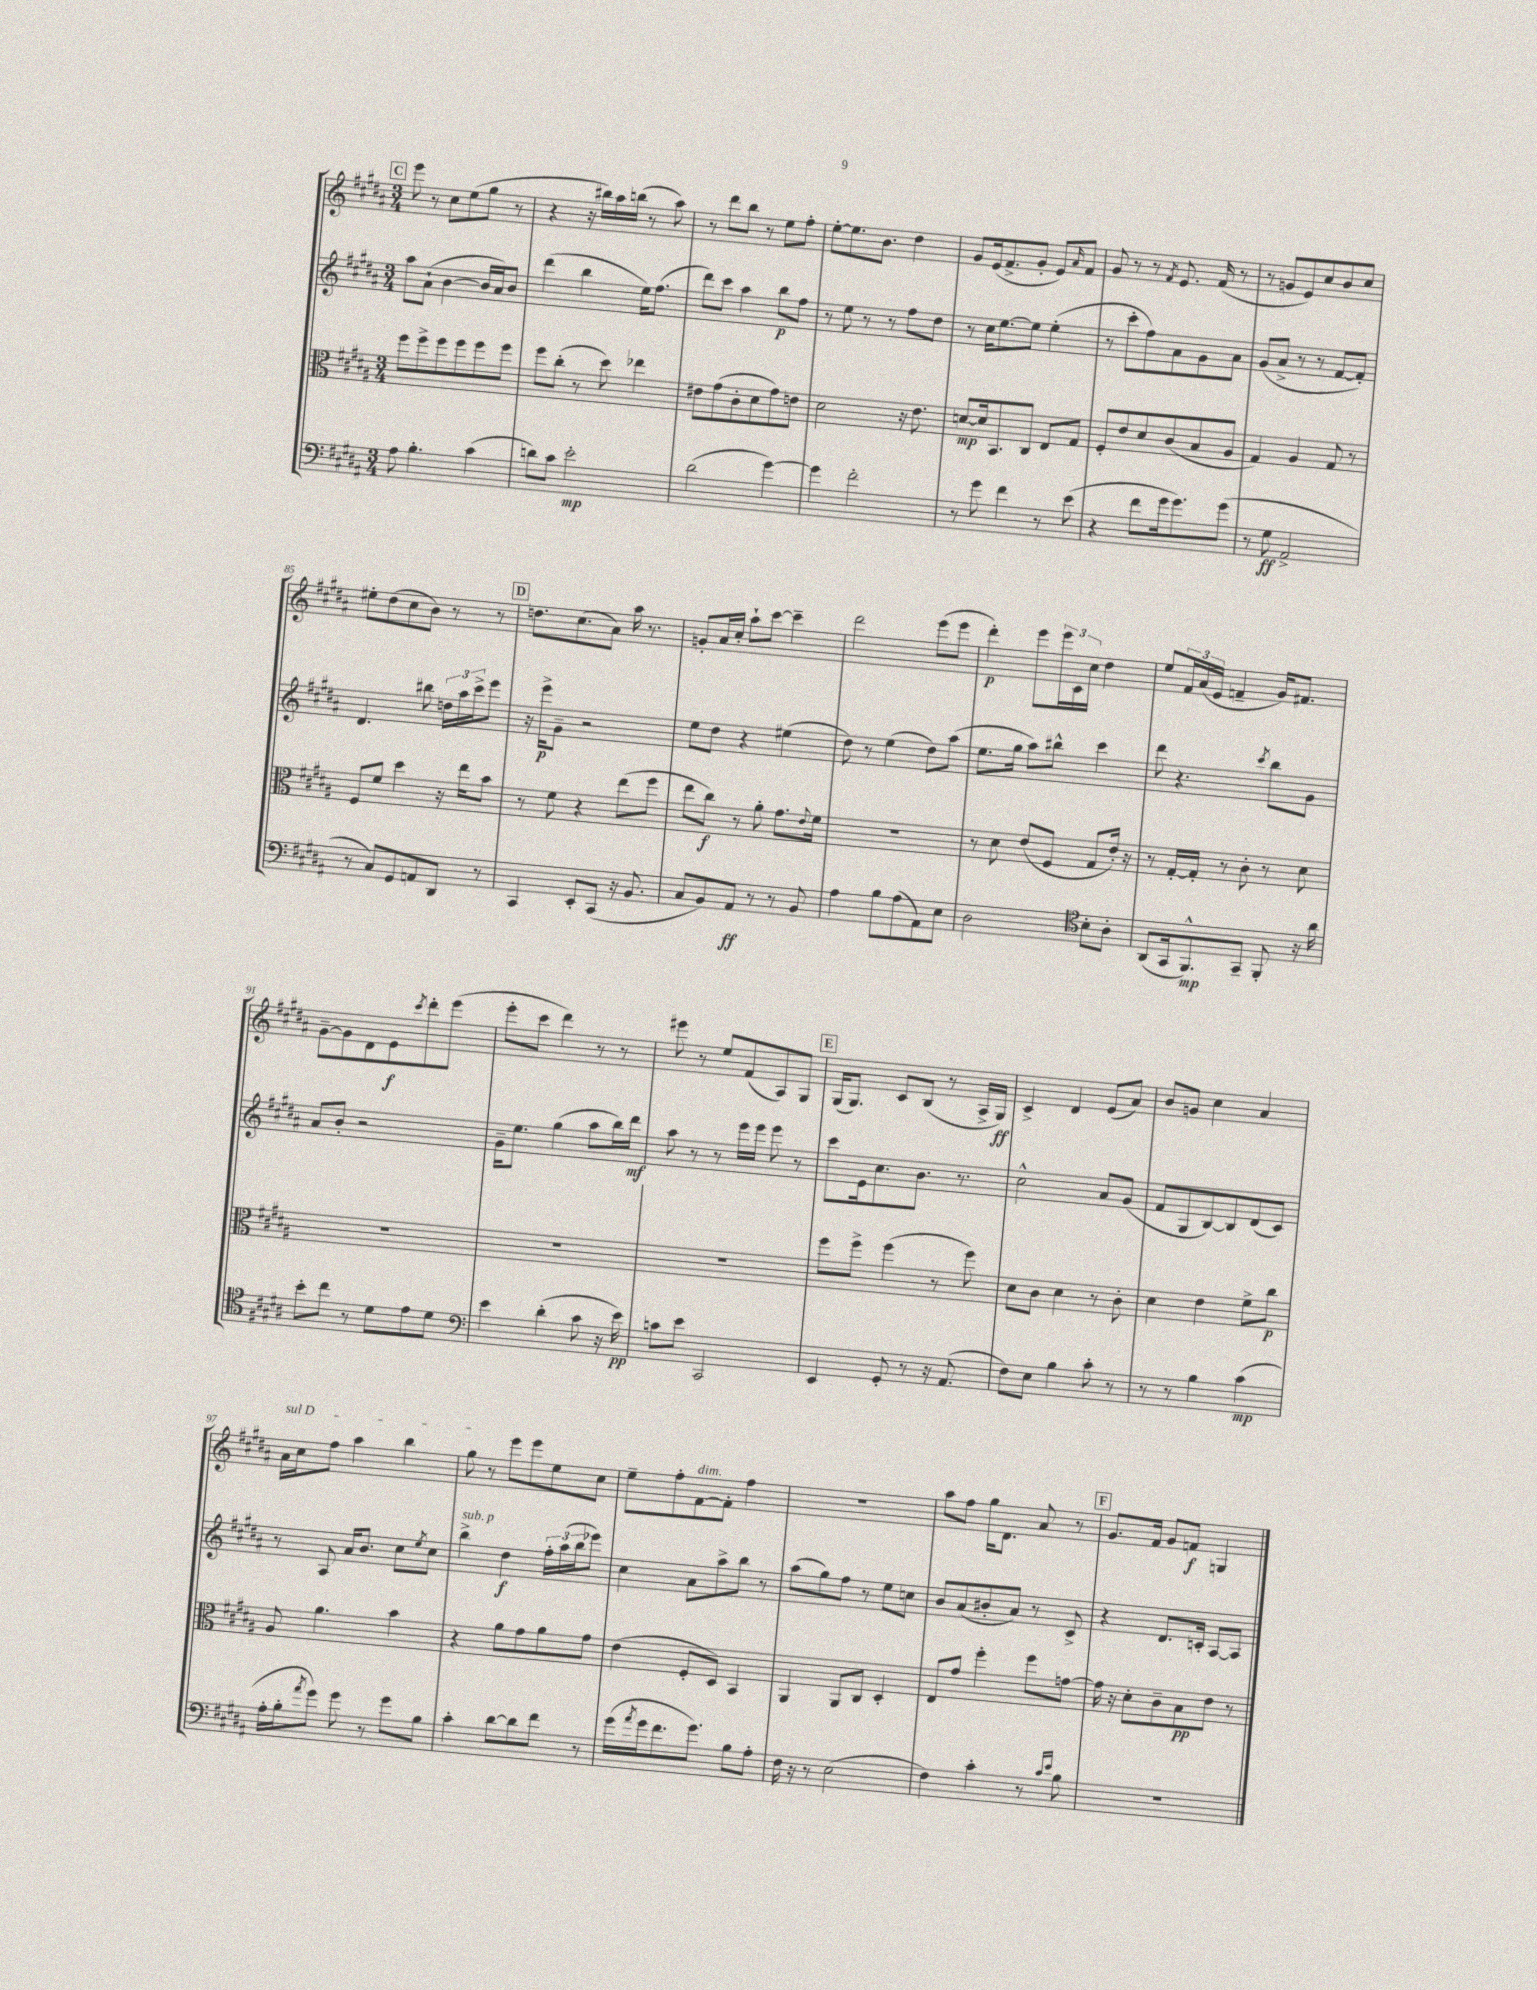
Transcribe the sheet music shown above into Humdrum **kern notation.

**kern	**kern	**kern	**kern
*staff4	*staff3	*staff2	*staff1
*clefF4	*clefC3	*clefG2	*clefG2
*k[f#c#g#d#a#]	*k[f#c#g#d#a#]	*k[f#c#g#d#a#]	*k[f#c#g#d#a#]
*M3/4	*M3/4	*M3/4	*M3/4
8A#	8ff#	8aa#	8eee
4.B'	8ff#^	(8a#`	8r
.	8ff#	[4b	8cc#
.	8ff#	.	(8ee
(4c#	8ff#	16b]	8gg#
.	.	16a#)	.
.	8ff#	8b	8r
=	=	=	=
8d)	8ff#	(4ddd#	4r
8c#	(8cc#'	.	.
2e'	8r	4bb	16r
.	.	.	16bb#)
.	8dd#)	.	16aa#
.	.	.	(16bb
.	4ee-	16ee)	8r
.	.	(8.ff#	.
.	.	.	8aa#)
=	=	=	=
(2d#	8e#	8ddd#)	8r
.	(8g#	8ccc#	8ddd#
.	8c#'	4aa#	8bb
.	8d#	.	8r
[4g#)	8g#)	8bb	8ee
.	8e	8ff#	8ff#'
=	=	=	=
4g#]	2d#	8r	[8ee'
.	.	8ee	8.ee]
2f#'	.	8r	.
.	.	.	8.b
.	.	8r	.
.	16r	8ff#	4dd#
.	8.e	.	.
.	.	8dd#	.
=	=	=	=
8r	[8d	8r	8g#
8g#	16d]	16cc#	(16e
.	8.BB	[8.ee	8.f#^
4f#	.	.	.
.	8C#	8ee]	8g#'
8r	8E	(4ee'	8e)
.	.	.	16qqa#
(8e	8G#	.	8f#
=	=	=	=
4r	8F#'	8r	8g#
.	8e	8ccc#'	8r
8f#	8d#	8ff#)	8r
.	.	.	8qf#
16g#	(8c#	8a#	8.e
8.g#)	.	.	.
.	8B	8g#	.
.	.	.	(16f#
(8g#	8A#	8a#	8r
=	=	=	=
8r	4G#)	(8g#	8r
8G#	.	8a#^	8g
2AA#^	4A#	8r	8e)
.	.	8r	8cc#
.	8G#	[8f#	8b
.	8r	8f#'])	8cc#
=	=	=	=
8r	8F#	4.d#	8ee#'
8C#)	8f#	.	(8dd#
8GG#	4dd#	.	8cc#
8AA	.	8bb#	8b)
8DD#	16r	24dd	8r
.	.	24aa#	.
.	16ee	.	.
.	.	24ccc#^	.
8r	8b	8eee	8r
=	=	=	=
4CC#	8r	16r	8.dd
.	.	16eee^	.
.	8f#	8g#~	.
.	.	.	(8.cc#
8EE'	4r	2r	.
(8CC#	.	.	8a#)
16r	(8ee	.	16aa#
8.BB	.	.	8.r
.	8ff#	.	.
=	=	=	=
8C#	8ee	8ee	8g'
8BB)	8cc#)	8dd#	16a#
.	.	.	16cc#'
8AA#	8r	4r	8aa#`
8r	8a#'	.	[8ccc#
8r	8.g#	(4ee#	4ccc#~]
8BB	.	.	.
.	8qqe	.	.
.	16f#	.	.
=	=	=	=
4A#	2.r	8dd#)	2ddd#
.	.	8r	.
8B	.	(4ee	.
(8A#	.	.	.
8AA#)	.	8dd#)	(8eee
8E	.	(8aa#	8eee
=	=	=	=
2D#	8r	8.ee	4ddd#')
.	8d#	.	.
.	.	16gg#	.
.	(8e	8aa#)	8eee
.	8F#	8bb#^^	24eee
.	.	.	24c#
.	.	.	24cc#
*clefC4	*	*	*
8B'	8G#	4ccc#	4dd#
8A#'	16e')	.	.
.	16r	.	.
=	=	=	=
(8AA#	8r	8ddd#	8ee
16GG#	[16G#'	4.r	24f#
.	.	.	(24a#
8.FF#^^)	16G#']	.	.
.	.	.	24e
.	8r	.	4f~
8GG#~	8c#'	.	.
.	.	8qccc#	.
8FF#'	8r	8bb	16g#)
.	.	.	8.f#
16r	8d#	8g#	.
16a#	.	.	.
=	=	=	=
8b'	2.r	8a#	[8g#~
8cc#	.	8b'	8g#]
8r	.	2r	8d#
8d#	.	.	8e
.	.	.	8qccc#
8e	.	.	8ddd#'
8d#	.	.	(8eee
=	=	=	=
*clefF4	*	*	*
4e	2.r	16g#~	8eee'
.	.	8.ee	.
.	.	.	8ccc#
(4d#'	.	(4gg#	4ddd#)
8c#	.	8aa#	8r
16r	.	16bb)	8r
16e)	.	16ddd#	.
=	=	=	=
8c	2.r	8aa#	8eee#
8e	.	8r	8r
2CC#	.	8r	8ee
.	.	16eee	(8f#
.	.	16eee	.
.	.	8eee	8A#)
.	.	8r	8G#
=	=	=	=
4EE	8ff#	8ccc#	(16G#
.	.	.	8.G#)
.	8ff#^	16e	.
.	.	8.cc#	.
8GG#'	(4ff#	.	8c#
8r	.	8.b	(8B
16r	8r	.	8r
(8.AA#	.	8.r	.
.	8ff#)	.	16A#^
.	.	.	16G#)
=	=	=	=
8F#)	8d#	2cc#^^	4c#^
8E	8c#	.	.
4B	4d#	.	4d#
8c#'	8r	8a#	(8e
8r	8c#'	(8g#	8a#)
=	=	=	=
8r	4d#	8f#	8b
8r	.	8G#	8g
4B	4e	[8B)	4cc#
.	.	8B]	.
(4c#	8f#^	(8d#	4a#
.	8cc#	8c#)	.
=	=	=	=
16A#'	8A#	8r	16a#
16B'	.	.	16cc#
8qa#	.	.	.
8g#)	4.a#	8A#	8ff#
8g#	.	16a#	4aa#
.	.	8.b	.
8r	.	.	.
8g#	4b	8cc#	4bb
.	.	8qee	.
8B	.	8cc#	.
=	=	=	=
4c#'	4r	4bb^	8gg#
.	.	.	8r
[8d#	8a#	4dd#	8eee
8d#]	8g#	.	8eee
8f#	8a#	24ff#'	8ee
.	.	(24aa#	.
.	.	24bb	.
8r	8g#	8eee-)	8cc#
=	=	=	=
(16g#	(4e	4cc#	8ee~
8qa#	.	.	.
16g#	.	.	.
8.f#	.	.	8ff#'
.	8F#'	8a#	[8f#
8.g#)	.	.	.
.	8D#)	8aa#^	8f#']
8B	4BB	8bb	4ff#
8A#'	.	8r	.
=	=	=	=
16F#	4AA#	(8aa#	2.r
16r	.	.	.
8r	.	8gg#)	.
(2E	8AA#	8ff#	.
.	8C#	8r	.
.	4D#'	8ee	.
.	.	8cc	.
=	=	=	=
4F#)	8E	8b	8aa#
.	8g#	(8a#	8ff#
4c#'	4ff#'	8b#'	16gg#
.	.	.	8.d#
.	.	8a#)	.
8r	8ff#	8r	8a#
16qqc#	.	.	.
16qqe	.	.	.
8B	[8g	8c#^	8r
=	=	=	=
2.r	16g]	4r	8.g#
.	16r	.	.
.	8d#'	.	.
.	.	.	16f#
.	8c#~	8.d#	8g#
.	8B	.	8f
.	.	16c'	.
.	8e	[8A#	4G
.	8r	8A#]	.
==	==	==	==
*-	*-	*-	*-
